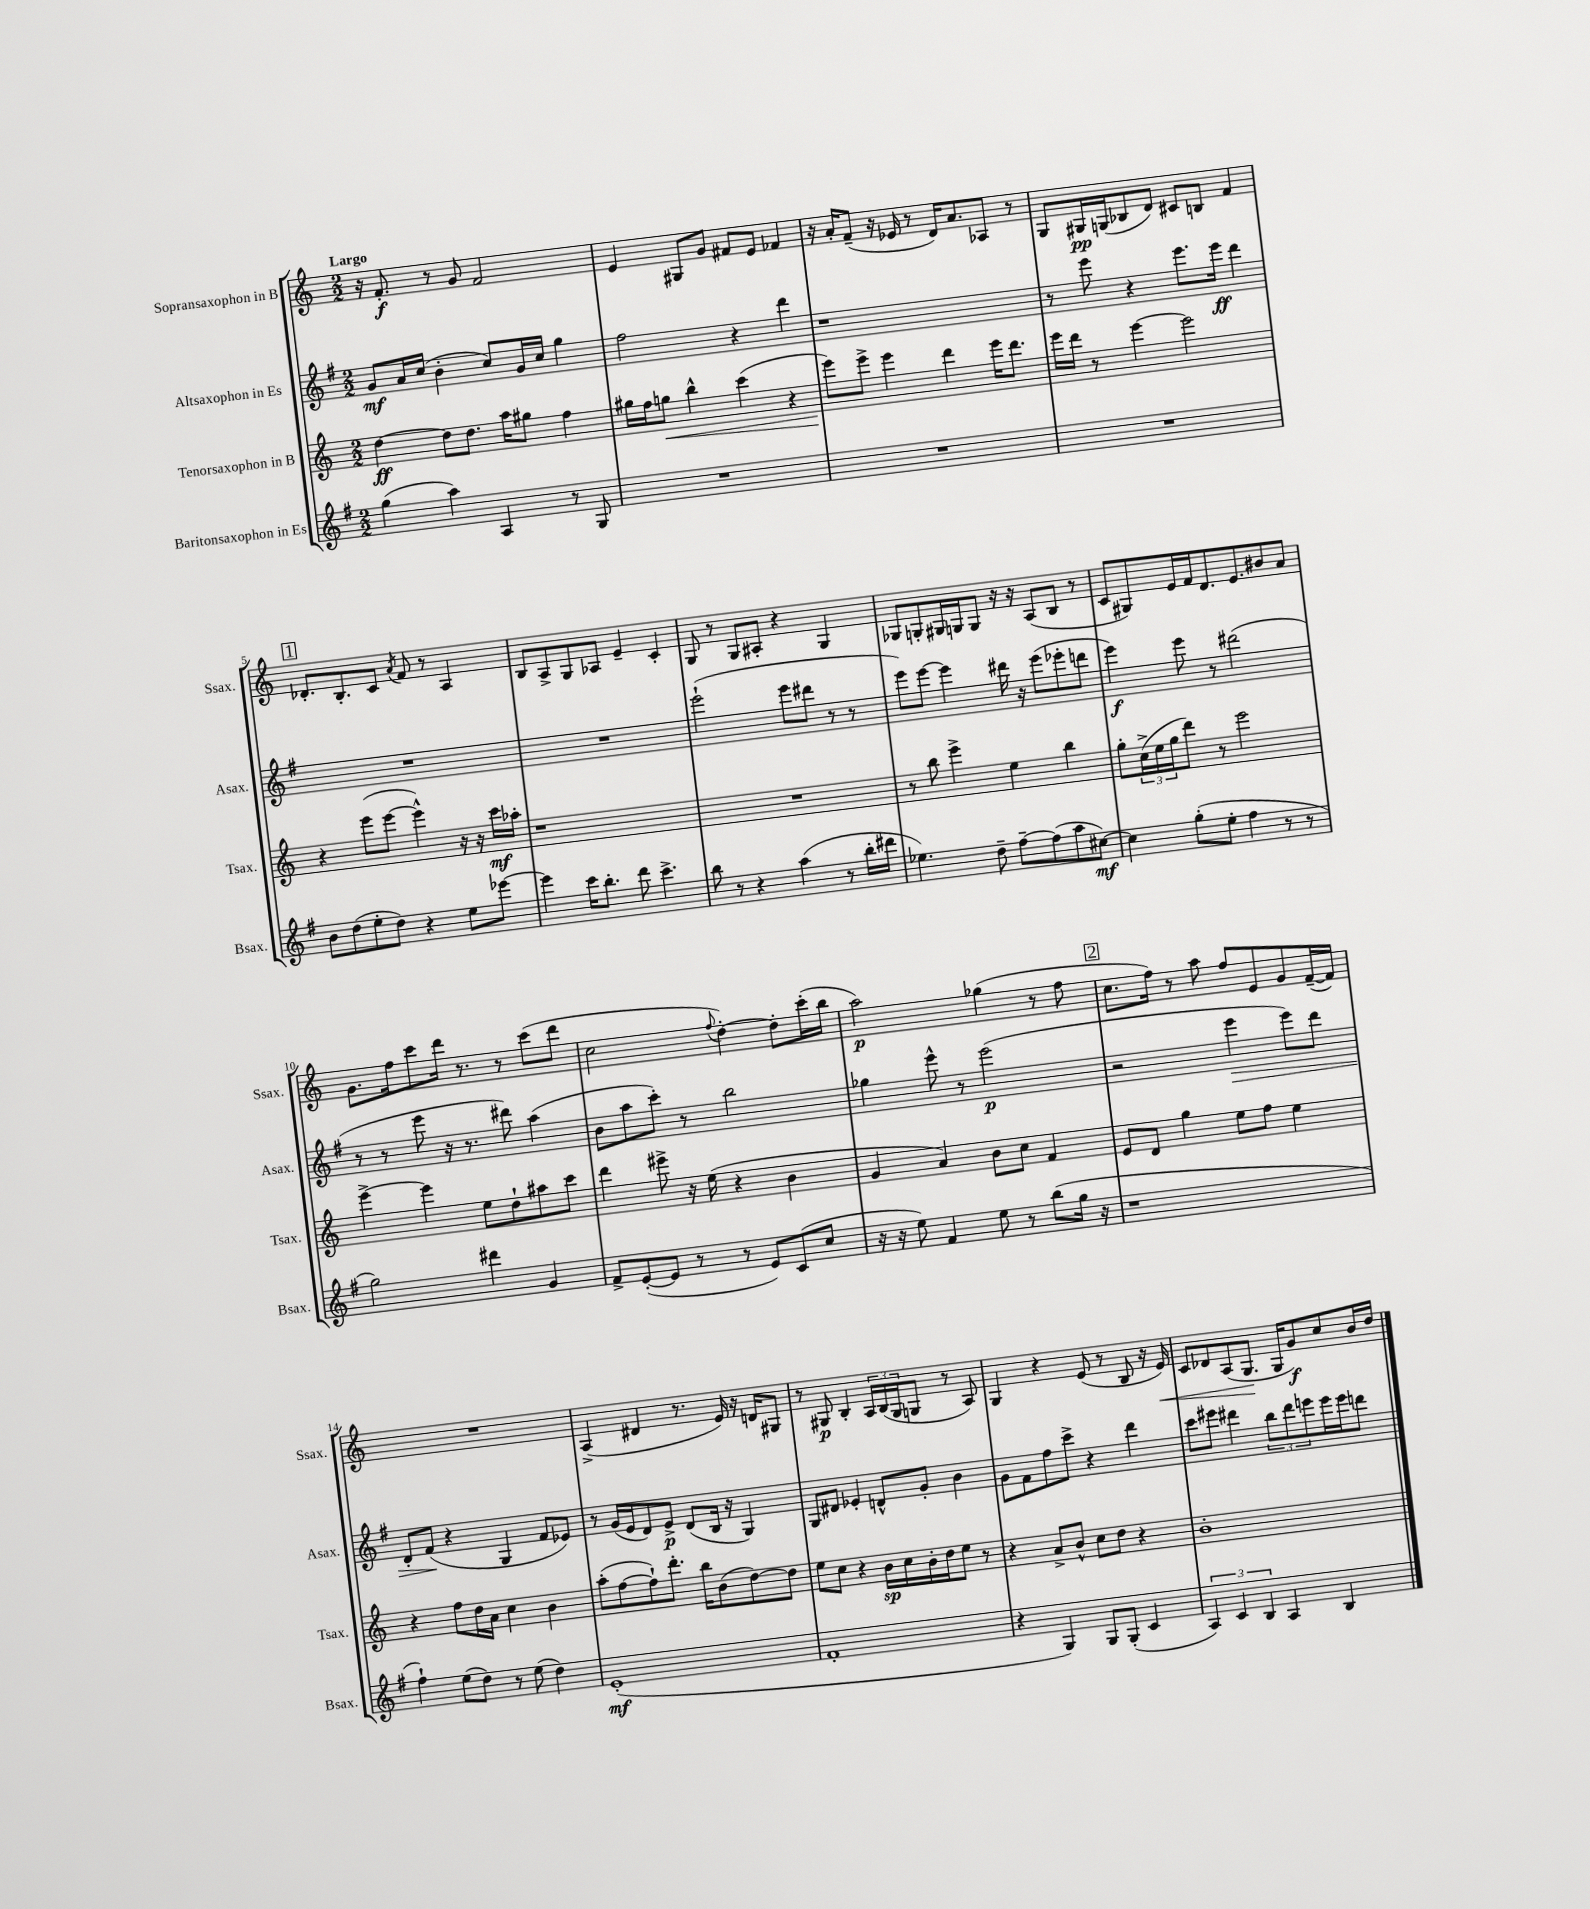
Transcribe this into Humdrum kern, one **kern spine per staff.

**kern	**kern	**kern	**kern
*staff4	*staff3	*staff2	*staff1
*clefG2	*clefG2	*clefG2	*clefG2
*k[f#]	*k[]	*k[f#]	*k[]
*M2/2	*M2/2	*M2/2	*M2/2
(4gg\	[4dd\	8g/L	16r
.	.	.	8.f'/
.	.	16a/L	.
.	.	(16cc/JJ	.
4aa\)	8dd\]L	4b'\	8r
.	8.dd\J	.	8g/
4A/	.	8cc/L)	2f/
.	16aa\LK	.	.
.	8gg#\J	16g/L	.
.	.	16cc/JJ	.
8r	4ff\	4gg\	.
8G/	.	.	.
=	=	=	=
1r	16gg#\LL	2ff#\	4e/
.	16ff\J	.	.
.	8gg\J	.	.
.	4bb^^\	.	8G#/L
.	.	.	8g/J
.	(4ccc\	4r	8f#/L
.	.	.	8e/J
.	4r	4ddd\	4f-/
=	=	=	=
1r	8eee\L)	1r	16r
.	.	.	16a'/LK
.	8eee^\J	.	(8f~/J
.	4eee\	.	16r
.	.	.	16e-/
.	.	.	8r
.	4ddd\	.	16d/LK)
.	.	.	8.a/
.	16eee\LK	.	8A-/J
.	8.ddd\J	.	.
.	.	.	8r
=	=	=	=
1r	16eee\LL	8r	8G/L
.	16ddd\JJ	.	.
.	8r	8eee\	16G#/L
.	.	.	(16G/J
.	[4eee\	4r	8B-/
.	.	.	8d/J)
.	2eee\]	8.eee\L	8c#/L
.	.	.	8B/J
.	.	16eee\Jk	.
.	.	4ddd\	4f/
=	=	=	=
8b\L	4r	1r	8.d-'/L
(8dd\	.	.	.
.	.	.	8.B'/
8ee'\	(8eee\L	.	.
8dd\J)	[8eee\J	.	8c/J
.	.	.	8qa/
4r	4eee^^\])	.	8f/
.	.	.	8r
8ee\L	16r	.	4A/
.	16r	.	.
[8eee-\J	16ccc\LL	.	.
.	16aa-'\JJ	.	.
=	=	=	=
4eee-\]	1r	1r	8B/L
.	.	.	8A^/
16ccc\LK	.	.	8G/
8.bb'\J	.	.	.
.	.	.	8A-/J
8ddd\	.	.	4e~/
4.ccc^\	.	.	.
.	.	.	4c'/
=	=	=	=
8bb\	1r	(2eee`\	8G/
8r	.	.	8r
4r	.	.	8G/L
.	.	.	8A#'/J
(4aa\	.	8eee\L	4r
.	.	8ddd#\J	.
8r	.	8r	4G/
16bb'\LL	.	8r	.
16ddd#\JJ	.	.	.
=	=	=	=
4.ee-\)	8r	8eee\L)	8G-/L
.	8bb\	[8eee\J	8G'/
.	4eee^\	4eee\]	16G#/L
.	.	.	16G/J
8dd~\	.	.	8G/J
[8ff#~\L	4ee\	16ddd#\	16r
.	.	16r	16r
(8ff#\]	.	(8eee\L	(8A/L
8aa\	4bb\	8eee-'\	8B/J
[8cc#\J)	.	8ddd\J	8r
=	=	=	=
4cc#\]	8gg'\L	4eee\)	8c/L
.	(24cc^\L	.	8G#/)
.	24ee\	.	.
.	24gg\J	.	.
(8gg'\L	8ddd\J)	8eee\	16e/L
.	.	.	16f/J
8ee'\J	8r	8r	8.d/
4ff#\	2eee\	(2ddd#\	.
.	.	.	8.e/
8r	.	.	8b#/
8r	.	.	8a/J
=	=	=	=
2gg\)	[4eee^\	8r	8.g\L
.	.	8r	.
.	.	.	16ff\k
.	4eee\]	8eee\	8ccc\
.	.	16r	16ddd\Jk
.	.	8.r	8.r
4ddd#\	8ee\L	.	.
.	8dd`\	8ddd#\)	8r
4g/	8aa#\	(4aa\	(8ccc\L
.	8ccc\J	.	8ddd\J
=	=	=	=
8f#^/L	4ddd\	8b\L	2cc\
([8e'/	.	8aa\	.
8e/]J	8eee#^\	8ccc'\J)	.
8r	16r	8r	.
.	(16ee\	.	.
.	.	.	8qqff/
8r	4r	2bb\	[4dd'\)
8e/L)	.	.	.
(8c/	4b\	.	8dd'\]L
8cc/J	.	.	(16ccc'\L
.	.	.	16bb\JJ
=	=	=	=
16r	4g/	4gg-\	2aa\)
16r	.	.	.
8ee\)	.	.	.
4f#/	4a/)	8eee^^\	.
.	.	8r	.
8ee\	8b\L	(2eee\	(4gg-\
8r	8cc\J	.	.
(8bb\L	4f/	.	8r
16gg\Jk	.	.	8ff\
16r	.	.	.
=	=	=	=
1r	8e/L	2r	8.cc\L
.	8d/J	.	.
.	.	.	16ff\Jk)
.	4gg\	.	8r
.	.	.	8aa\
.	8ee\L	4eee\	8ff/L
.	8ff\J	.	8e/
.	4ee\	8eee\L)	8g/
.	.	8ddd\J	([16f~/L
.	.	.	16f/]JJ)
=	=	=	=
4ff#`\)	4r	8d'/L	1r
.	.	(8f#/J	.
(8ee\L	8ff\L	4r	.
8dd\J)	16dd\L	.	.
.	16a\JJ	.	.
8r	4cc\	4G/	.
(8ee\	.	.	.
4dd\)	4b\	8f#/L	.
.	.	8e-/J)	.
=	=	=	=
(1e'	(8aa'\L	8r	(4A^/
.	[8ff\	(16g/LL	.
.	.	16e/J	.
.	8ff`\])	8d/)	4d#/
.	8.ddd'\J	8e^/J	.
.	.	(8d/L	8.r
.	16bb\LK	.	.
.	(8b\	16B/Jk	.
.	.	16r	16e/)
.	[8dd\)	4G/)	16r
.	.	.	16d/LK
.	8dd\]J	.	8G#/J
=	=	=	=
1f#'	8ee\L	8G/L	8r
.	8cc\J	8d#/J	8G#/
.	4r	4e-'/	4B'/
.	16b\LL	8d^^/L	24A/LL
.	.	.	(24B/
.	16cc\	.	.
.	.	.	24G#/J
.	16b'\	8g'/J	8G/J
.	16dd\J	.	.
.	8ee\J	4b\	8r
.	8r	.	8A/)
=	=	=	=
4r	4r	8g\L	4G/
.	.	8f#\	.
4G/)	8a^/L	8ff#\	4r
.	8b^^/J	8ccc^\J	.
8G/L	8cc\L	4r	(8e/
(8G'/J	8dd\J	.	8r
4c/	4r	4ddd\	8B/
.	.	.	16r
.	.	.	16e/)
=	=	=	=
6A/)	1b'	8ccc\L	8c/L
.	.	8eee#\J	8d-/
6c/	.	.	.
.	.	4ddd#\	(8A/
6B/	.	.	.
.	.	.	8.G/J
4A/	.	12bb\L	.
.	.	.	16G/LK
.	.	12ddd#\	.
.	.	.	8g/)
.	.	12eee\	.
4B/	.	16eee\L	8cc/
.	.	16eee\J	.
.	.	8ddd\J	16b/L
.	.	.	16dd/JJ
==	==	==	==
*-	*-	*-	*-
